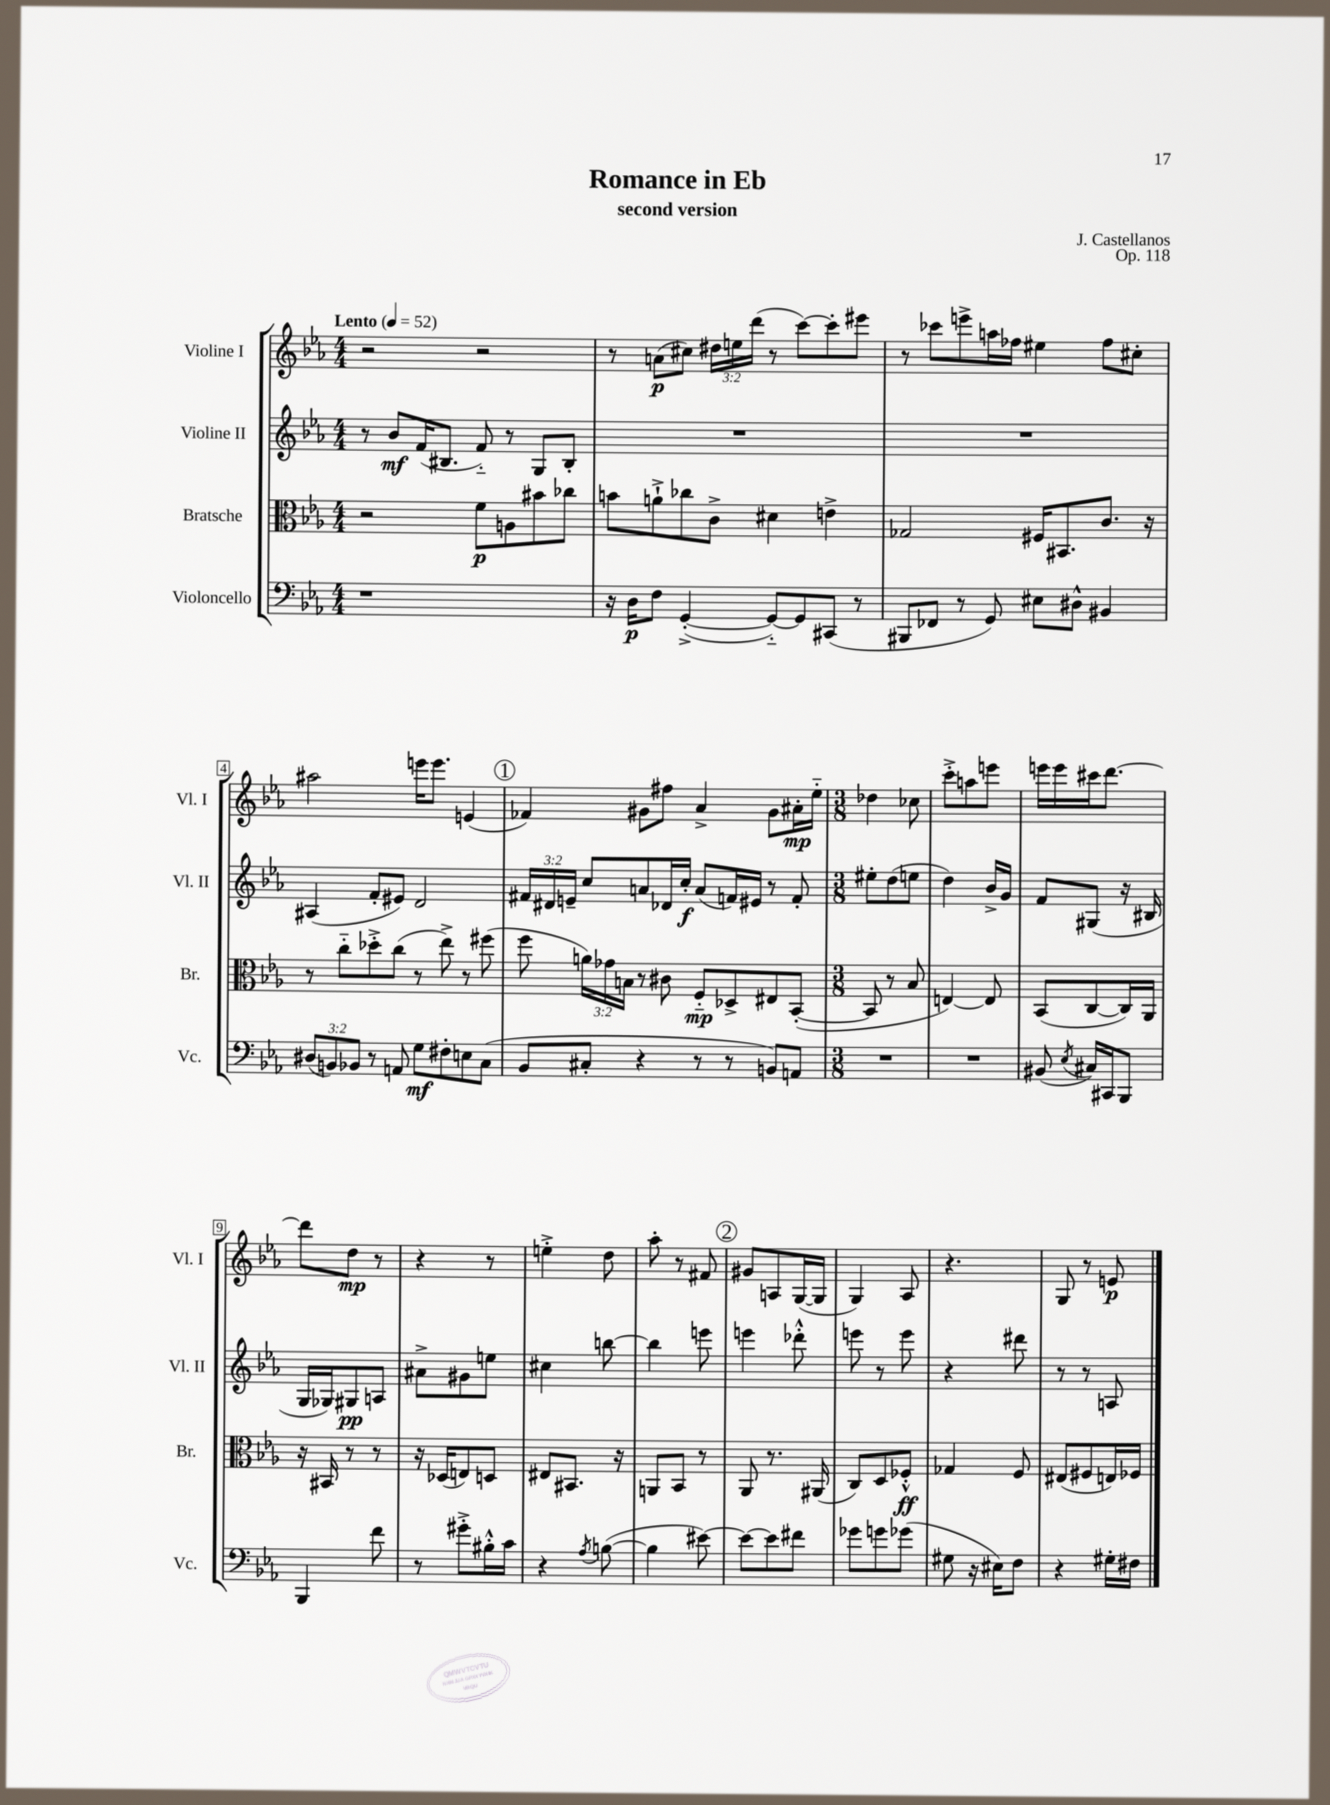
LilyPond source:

\header { title = "Romance in Eb" composer = "J. Castellanos" subtitle = "second version" opus = "Op. 118" }
<<
\new StaffGroup <<
\new Staff = "s0" \with { instrumentName = "Violine I" shortInstrumentName = "Vl. I" } {
    \clef treble \key ees \major \numericTimeSignature \time 4/4 \override Staff.TupletNumber.text = #tuplet-number::calc-fraction-text \tempo "Lento" 4 = 52
    \autoBeamOff r2 r2 |
    r8 a'8[\p( cis''8]) \tuplet 3/2 { dis''16[ e''16 d'''16]( } r8 c'''8[~) c'''8-. eis'''8] |
    r8 ces'''8[ e'''8-> a''16 fes''16] eis''4 fes''8[ cis''8]-. |
    ais''2 e'''16[ e'''8.] e'4( |
    \mark \markup { \circle "1" } fes'4) gis'8[ fis''8] aes'4-> gis'8[ ais'16-.\mp ees''16]-_ |
    \numericTimeSignature \time 3/8 des''4 ces''8 |
    c'''8[-.-> a''8 e'''8] |
    e'''16[ e'''16 cis'''16 d'''8.]~ |
    d'''8[ d''8]\mp r8 |
    r4 r8 |
    e''4-.-> d''8 |
    aes''8-. r8 fis'8 |
    \mark \markup { \circle "2" } gis'8[ a8 g16~( g16] |
    g4) aes8 |
    r4. |
    g8 r8 e'8\p \bar "|." |
}
\new Staff = "s1" \with { instrumentName = "Violine II" shortInstrumentName = "Vl. II" } {
    \clef treble \key ees \major \numericTimeSignature \time 4/4 \override Staff.TupletNumber.text = #tuplet-number::calc-fraction-text
    \autoBeamOff r8 bes'8[\mf f'16( bis8.] f'8-_) r8 g8[ bis8]-. |
    R1 |
    R1 |
    ais4( f'8[-. eis'8]) d'2 |
    \mark \markup { \circle "1" } \tuplet 3/2 { fis'16[ dis'16 e'16]-- } c''8[ a'8 des'16 c''16]-.\f a'8[( f'16) eis'16] r8 f'8-. |
    \numericTimeSignature \time 3/8 eis''8[-. d''8( e''8] |
    d''4) bes'16[-> g'16] |
    f'8[ gis8]( r16 bis16 |
    g16[ ges16) gis8\pp a8] |
    ais'8[-> gis'8 e''8] |
    cis''4 b''8~ |
    b''4 e'''8 |
    \mark \markup { \circle "2" } e'''4 des'''8-.-^ |
    e'''8 r8 e'''8 |
    r4 dis'''8 |
    r8 r8 a8 \bar "|." |
}
\new Staff = "s2" \with { instrumentName = "Bratsche" shortInstrumentName = "Br." } {
    \clef alto \key ees \major \numericTimeSignature \time 4/4 \override Staff.TupletNumber.text = #tuplet-number::calc-fraction-text
    \autoBeamOff r2 f'8[\p a8 bis'8 ces''8] |
    b'8[ a'8-!-> ces''8 c'8]-> dis'4 e'4-> |
    ges2 fis16[ bis,8. c'8.] r16 |
    r8 c''8[-_ des''8-.-> c''8]( r8 ees''8->) r8 fis''8( |
    \mark \markup { \circle "1" } f''8 \tuplet 3/2 { a'16[) ges'16 b16] } r8 cis'8 f8[-_\mp des8-> eis8 bes,8]~-.( |
    \numericTimeSignature \time 3/8 bes,8 r8 bes8 |
    e4~) e8 |
    bes,8[( c8~ c16) aes,16] |
    r16 bis,16 r8 r8 |
    r16 des16[( e8) d8] |
    eis8[ bis,8.] r16 |
    a,8[ bes,8] r8 |
    \mark \markup { \circle "2" } aes,8 r8. ais,16( |
    c8[) d8 fes8]-.-^\ff |
    ges4 f8 |
    eis8[( fis8 e16) fes16] \bar "|." |
}
\new Staff = "s3" \with { instrumentName = "Violoncello" shortInstrumentName = "Vc." } {
    \clef bass \key ees \major \numericTimeSignature \time 4/4 \override Staff.TupletNumber.text = #tuplet-number::calc-fraction-text
    \autoBeamOff r1 |
    r16 d16[\p f8] g,4~-.->( g,8[~-_) g,8 cis,8]( r8 |
    bis,,8[ fes,8] r8 g,8) eis8[ dis8]-^ bis,4 |
    \tuplet 3/2 { dis8[( b,8) bes,8] } r8 a,8 g8[\mf fis8-. e8 c8]( |
    \mark \markup { \circle "1" } bes,8[ cis8]-. r4 r8 r8 b,8[) a,8] |
    \numericTimeSignature \time 3/8 R4. |
    R4. |
    bis,8( \acciaccatura { ees8 } cis16[) cis,16 bes,,8] |
    bes,,4 f'8 |
    r8 gis'8[-.-> bis16-.-^ c'16] |
    r4 \acciaccatura { aes8 } b8~( |
    b4 eis'8~) |
    \mark \markup { \circle "2" } eis'8[~ eis'8 fis'8] |
    ges'8[ g'8 ges'8]( |
    gis8 r16 eis16[) f8] |
    r4 gis16[-. fis16] \bar "|." |
}
>>
>>
\layout { \context { \Score \override BarNumber.stencil = #(make-stencil-boxer 0.1 0.3 ly:text-interface::print) } }
